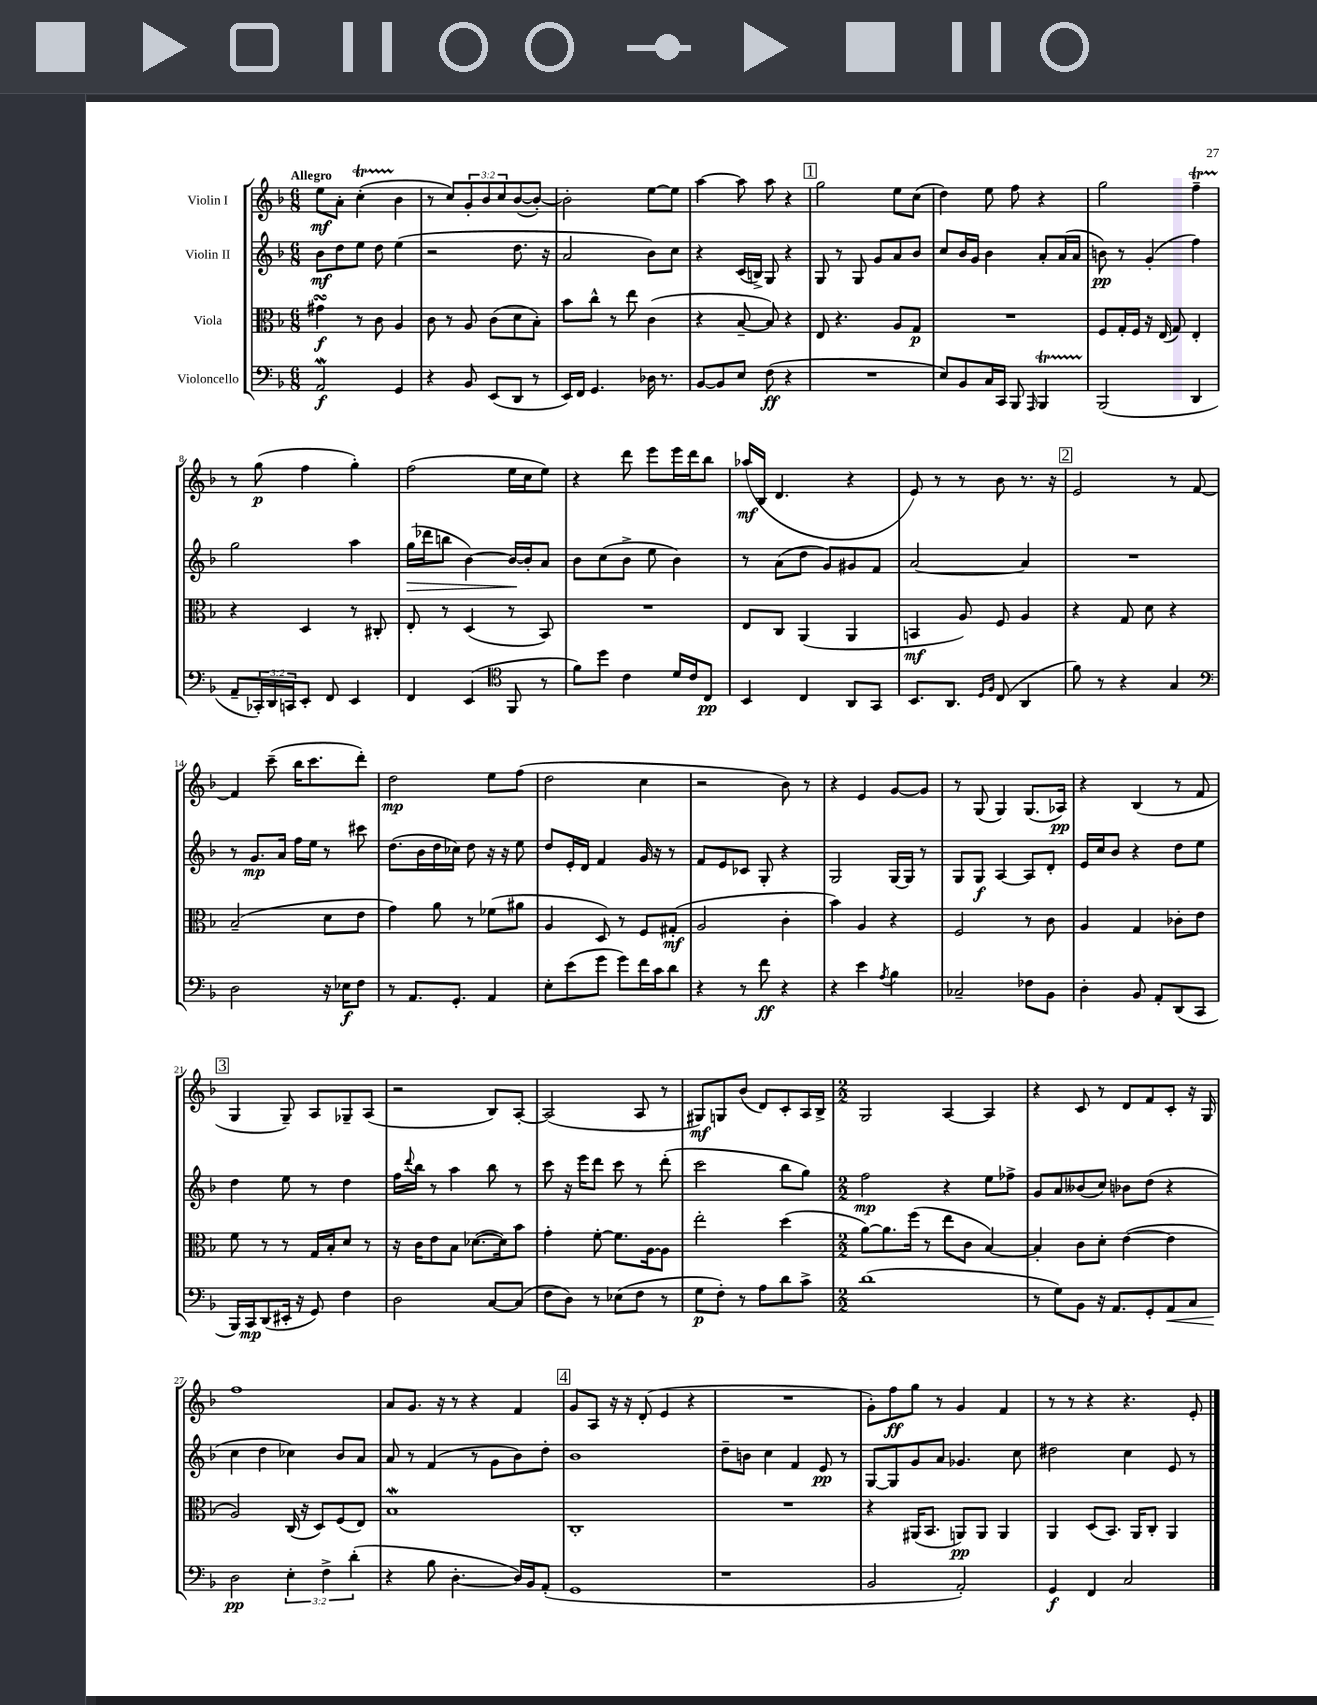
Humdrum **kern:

**kern	**kern	**kern	**kern
*staff4	*staff3	*staff2	*staff1
*clefF4	*clefC3	*clefG2	*clefG2
*k[b-]	*k[b-]	*k[b-]	*k[b-]
*M6/8	*M6/8	*M6/8	*M6/8
2AA/	4g#\	8b-\L	8ee\L
.	.	8dd\	8a'\J
.	8r	8ee\J	(4cc'\
.	8c\	8dd\	.
4GG/	4A/	(4ee\	4b-\
=	=	=	=
4r	8c\	2r	8r
.	8r	.	8cc/L)
8BB-/	8A/	.	12g'/
.	.	.	12b-/
(8EE/L	(8c\L	.	.
.	.	.	12cc/
8DD/J	8d\	8.dd\	([8b-/
8r	8B-'\J)	.	8b-'/_J)
.	.	16r	.
=	=	=	=
16EE/LL)	8b-\L	2a/	2b-'\]
16FF/JJ	.	.	.
4.GG/	8cc^^\J	.	.
.	8r	.	.
.	8ee\	.	.
16D-\	(4c\	8b-\L)	[8ee\L
8.r	.	.	.
.	.	8cc\J	8ee\]J
=	=	=	=
[8BB-/L	4r	4r	[4aa\
8BB-/]	.	.	.
8E/J	[8B-~/	(16c/LL	8aa\]
.	.	16B^/JJ)	.
(8F\	8B-/])	8G/	8aa\
4r	4r	4r	4r
=	=	=	=
2.r	8E/	8G/	2gg\
.	4.r	8r	.
.	.	8G/	.
.	.	8g/L	.
.	8A/L	8a/	8ee\L
.	8G/J	8b-/J	(8cc\J
=	=	=	=
8E/L)	2.r	8cc/L	4dd\)
8BB-/	.	16b-/L	.
.	.	16g/JJ	.
16C/L	.	4b-\	8ee\
16CC/JJ	.	.	.
8BBB-/	.	.	8ff\
16qqAAA/	.	.	.
4BBB-/	.	8a'/L	4r
.	.	(16a/L	.
.	.	16a/JJ	.
=	=	=	=
(2BBB-/	8F/L	8b\)	2gg\
.	16G'/L	8r	.
.	16F/JJ	.	.
.	16r	(4g'/	.
.	(16E/	.	.
.	8G/)	.	.
4DD/	4E'/	4ff\)	4ff~\
=	=	=	=
8AA~/L	4r	2gg\	8r
24CC-'/L)	.	.	(8gg\
24DD/	.	.	.
24CC/J	.	.	.
8EE'/J	4D/	.	4ff\
8FF/	.	.	.
4EE/	8r	4aa\	4gg'\)
.	8C#'/	.	.
=	=	=	=
4FF/	8E'/	(16gg\LL	(2ff\
.	.	16ddd-\J	.
.	8r	8bb\J	.
(4EE/	(4D/	[4b-\)	.
*clefC4	*	*	*
8FF/	8r	16b-/_LL	16ee\LL
.	.	16b-'/]J	16cc\J
8r	8BB-/)	8a/J	8ee\J)
=	=	=	=
8f\L)	2.r	8b-\L	4r
8dd\J	.	(8cc\	.
4c\	.	8b-^\J	8ddd\
.	.	8ee\	8eee\L
16d/LL	.	4b-\)	16eee\L
16c/J	.	.	16ddd\J
8C/J	.	.	8bb-\J
=	=	=	=
4BB-/	8E/L	8r	(16aa-/LL
.	.	.	16B-/JJ
.	8C/J	(8a\L	4.d/
4C/	(4AA/	8dd\J	.
.	.	8g/L)	.
8AA/L	4AA/	8g#/	4r
8GG/J	.	8f/J	.
=	=	=	=
8.BB-/L	4BB/	[2a/	8e/)
.	.	.	8r
8.AA/J	.	.	.
.	8A/)	.	8r
16qqD/LL	.	.	.
16qqF/JJ	.	.	.
(8C/	8F/	.	8b-\
4AA/	4A/	4a/]	8.r
.	.	.	16r
=	=	=	=
8f\)	4r	2.r	2e/
8r	.	.	.
4r	8G/	.	.
.	8d\	.	.
4G/	4r	.	8r
.	.	.	[8f/
=	=	=	=
*clefF4	*	*	*
2D\	(2B-~/	8r	4f/]
.	.	8.g/L	.
.	.	.	(8ccc~\
.	.	16a/Jk	.
.	.	16ff\LL	16bb-\LK
.	.	16ee\JJ	8.ccc\
16r	8d\L	8r	.
16E-\LK	.	.	.
8F\J	8e\J	8ccc#\	8ddd'\J)
=	=	=	=
8r	4g\)	(8.dd\L	2dd\
8.AA/L	.	.	.
.	.	16b-\L	.
.	8a\	16dd\	.
8.GG'/J	.	16cc-\JJ)	.
.	8r	8dd\	.
4AA/	(8f-\L	16r	8ee\L
.	.	16r	.
.	8a#\J	8ee\	(8ff\J
=	=	=	=
8E'\L	4A/	8dd/L	2dd\
(8e\	.	16e'/L	.
.	.	16d/JJ	.
8g\J	8D/)	4f/	.
8g\L)	8r	.	.
16f\L	8F/L	16g/	4cc\
16c\J	.	16r	.
8d\J	(8G#'/J	8r	.
=	=	=	=
4r	2A/	8f/L	2r
.	.	8e/	.
8r	.	8c-/J	.
8f\	.	8G'/	.
4r	4c'\	4r	8b-\)
.	.	.	8r
=	=	=	=
4r	4b-\)	2G/	4r
4e\	4A/	.	4e/
8qA/	.	.	.
4B-\	4r	[16G/LL	[8g/L
.	.	16G/]JJ	.
.	.	8r	8g/]J
=	=	=	=
2C-~/	2F/	8G/L	8r
.	.	8G/J	(8G/
.	.	[4A/	4G/)
8F-\L	8r	8A/]L	(8.G/L
8BB-\J	8c\	8d'/J	.
.	.	.	16A-/Jk)
=	=	=	=
4D'\	4A/	16e/LL	4r
.	.	16cc/J	.
.	.	8b-/J	.
8BB-/	4G/	4r	(4B-/
8AA'/L	.	.	.
(8DD/	8c-'\L	8dd\L	8r
8CC/J	8e\J	8ee\J	8f/
=	=	=	=
16BBB-/LL)	8f\	4dd\	4G/
16CC/J	.	.	.
(8DD/	8r	.	.
16EE#'/Jk	8r	8ee\	8G~/)
16r	.	.	.
8GG/)	16G/LL	8r	8A/L
.	16B-'/J	.	.
4F\	8d/J	4dd\	8G-~/
.	8r	.	(8A/J
=	=	=	=
2D\	16r	16ff\LL	2r
.	.	8qqddd/	.
.	16c\LK	16bb-\JJ	.
.	8e\	8r	.
.	8B-\J	4aa\	.
.	([8.d-\L	.	.
[8C/L	.	8bb-\	8B-/L)
.	16d-\]k)	.	.
(8C/]J	8b-\J	8r	[8A'/J
=	=	=	=
8F\L	4g'\	8ccc\	(2A/]
8D\J)	.	16r	.
.	.	16eee\LK	.
8r	[8f'\	8ddd\J	.
(8E-\L	8.f\]L	8ccc\	.
8F\J	.	8r	8A/
.	[16A\k	.	.
8r	8A\]J	(8ddd'\	8r
=	=	=	=
8G\L	2ee'\	2ccc\	8G#/L)
8F'\J)	.	.	8G/
8r	.	.	(8b-/J
8A\L	.	.	8d/L)
8d\	(4dd\	8bb-\L	8c'/
8c^\J	.	8gg\J)	16A/L
.	.	.	16B-^/JJ
=	=	=	=
*M2/2	*M2/2	*M2/2	*M2/2
(1d	[8a\L)	2ff\	2G/
.	8.a\]	.	.
.	(16ff\Jk	.	.
.	8r	.	.
.	8ee\L	4r	[4A/
.	8c\J	.	.
.	[4B-/)	8ee\L	4A/]
.	.	8ff-^\J	.
=	=	=	=
8r	4B-'/]	8g/L	4r
8G\L)	.	8a/	.
8BB-\J	8c\L	(8b--/	8c/
16r	8d'\J	8cc/J)	8r
8.AA/L	.	.	.
.	([4e\	8b-\L	8d/L
8GG'/	.	(8dd\J	8f/
8AA/	4e\]	4r	8c'/J
8C/J	.	.	16r
.	.	.	16G/
=	=	=	=
2D\	2A/)	4cc\	1ff
.	.	4dd\	.
6E'\	(16C/	4cc-\)	.
.	16r	.	.
.	8D/L)	.	.
6F^\	.	.	.
.	(8F/	8b-/L	.
(6d'\	.	.	.
.	8E/J)	8a/J	.
=	=	=	=
4r	1B-	8a/	8a/L
.	.	8r	8.g/J
8B-\	.	(4f/	.
.	.	.	16r
[4.D'\	.	.	8r
.	.	8r	4r
.	.	8g\L	.
16D/]LL)	.	8b-\)	4f/
16BB-/J	.	.	.
(8AA'/J	.	8dd'\J	.
=	=	=	=
1GG	1C'	1b-	8g/L
.	.	.	8A/J
.	.	.	16r
.	.	.	16r
.	.	.	(8d'/
.	.	.	4e/
.	.	.	4r
=	=	=	=
1r	1r	8dd~\L	1r
.	.	8b\J	.
.	.	4cc\	.
.	.	4f/	.
.	.	8e/	.
.	.	8r	.
=	=	=	=
2BB-/	4r	[8G/L	8g'\L)
.	.	8G/]	8ff\
.	(16AA#/LK	8g/	8gg\J
.	8.BB-/J	.	.
.	.	8a/J	8r
2AA'/)	8AA/L)	4.g-/	4g/
.	8AA/J	.	.
.	4AA/	.	4f/
.	.	8cc\	.
=	=	=	=
4GG/	4AA/	2dd#\	8r
.	.	.	8r
4FF/	(8D/L	.	4r
.	8.BB-/J)	.	.
2C/	.	4cc\	4.r
.	16AA/LK	.	.
.	8C'/J	.	.
.	4AA/	8e/	.
.	.	8r	8e'/
==	==	==	==
*-	*-	*-	*-
